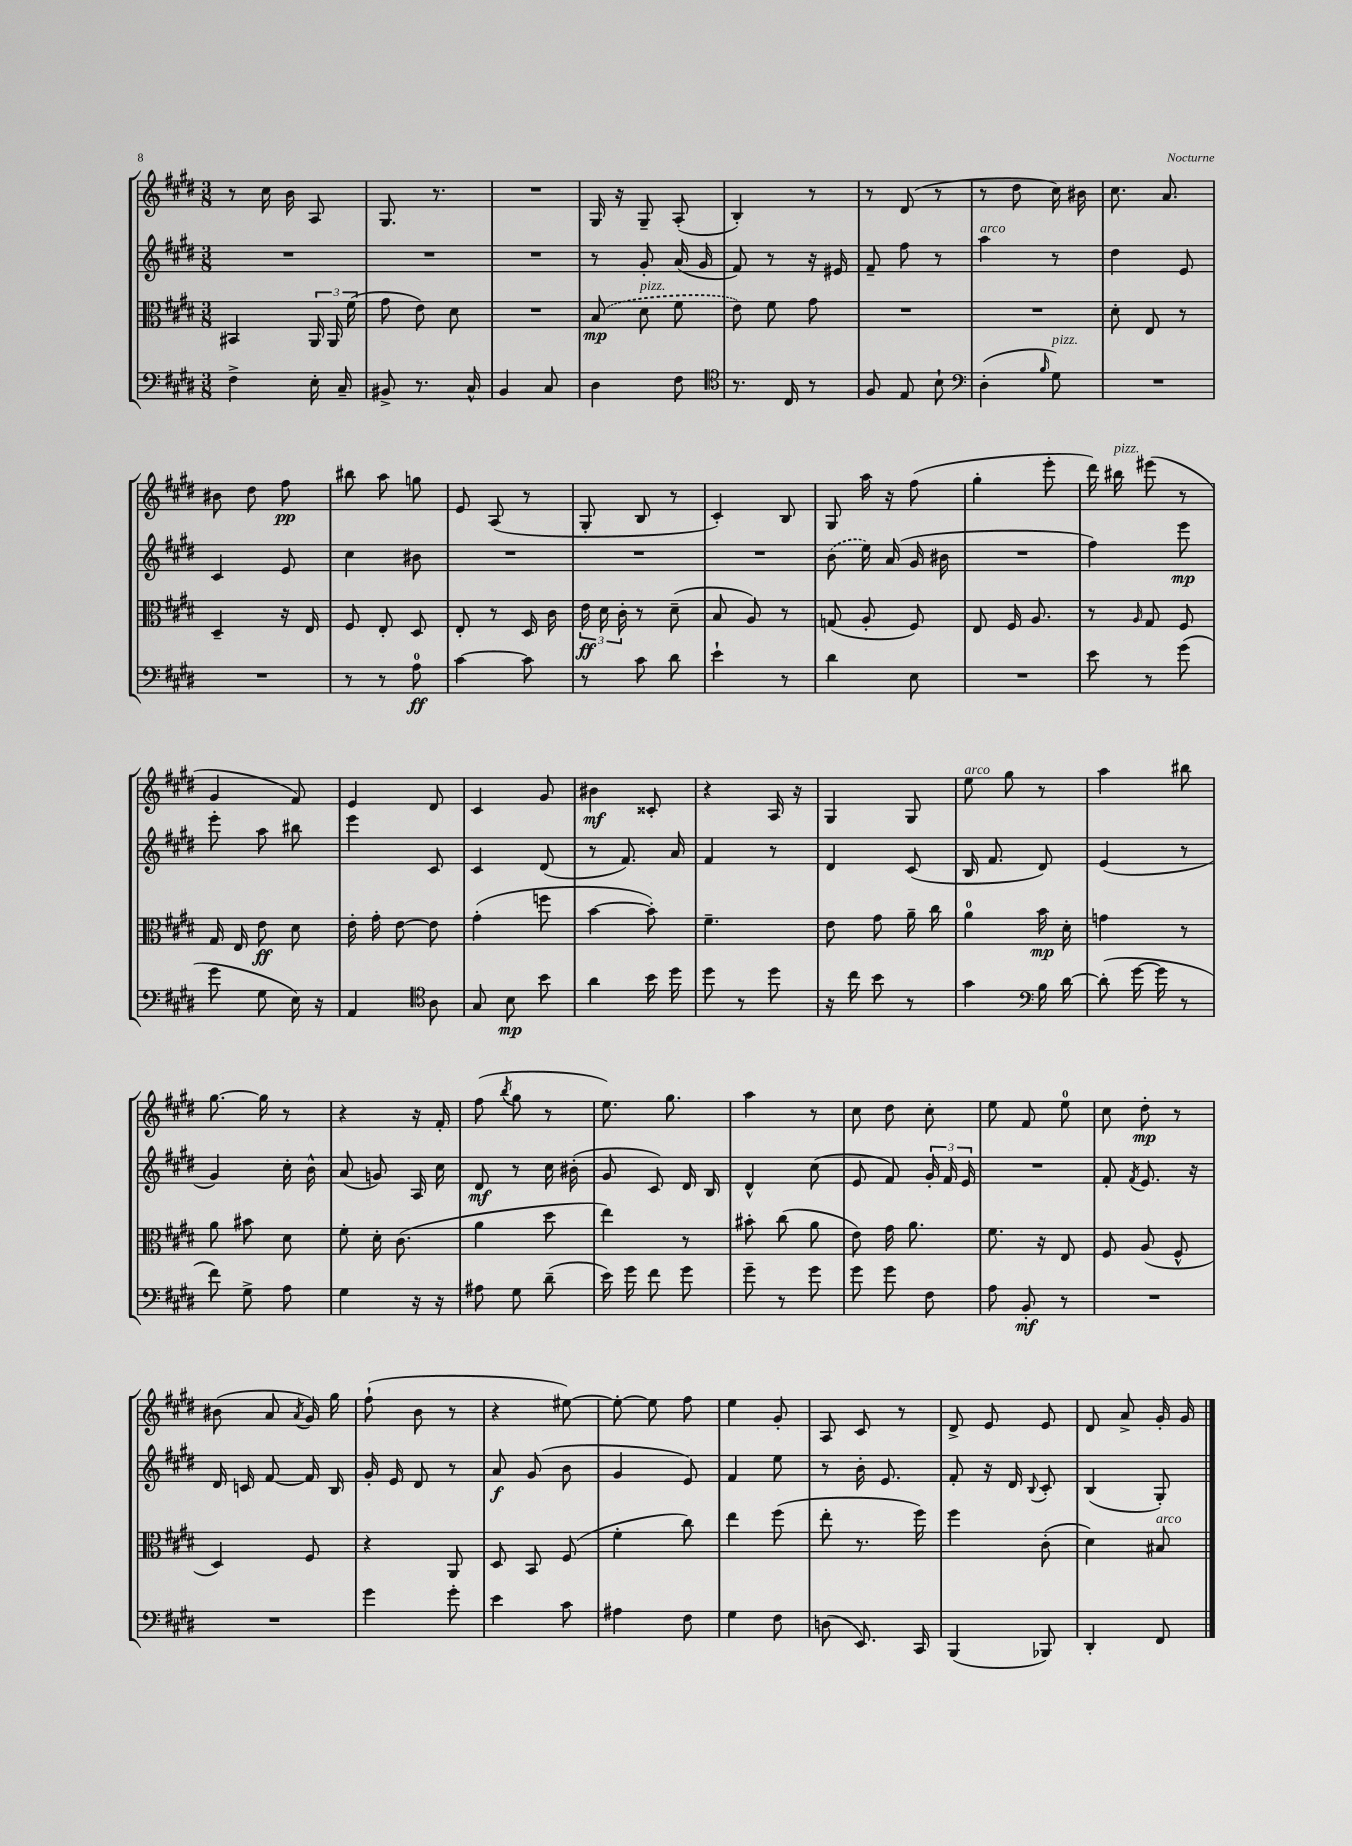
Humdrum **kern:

**kern	**kern	**kern	**kern
*staff4	*staff3	*staff2	*staff1
*clefF4	*clefC3	*clefG2	*clefG2
*k[f#c#g#d#]	*k[f#c#g#d#]	*k[f#c#g#d#]	*k[f#c#g#d#]
*M3/8	*M3/8	*M3/8	*M3/8
4F#^	4BB#	4.r	8r
.	.	.	16cc#
.	.	.	16b
16E'	24AA	.	8A
.	24AA	.	.
16C#~	.	.	.
.	(24f#	.	.
=	=	=	=
8BB#^	8g#	4.r	8.G#
8.r	8e)	.	.
.	.	.	8.r
.	8d#	.	.
16C#^^	.	.	.
=	=	=	=
4BB	4.r	4.r	4.r
8C#	.	.	.
=	=	=	=
4D#	(8B	8r	16G#
.	.	.	16r
.	8d#	8g#'	8G#~
8F#	8f#	(16a	(8A'
.	.	16g#	.
=	=	=	=
*clefC4	*	*	*
8.r	8e)	8f#)	4B')
.	8f#	8r	.
16C#	.	.	.
8r	8g#	16r	8r
.	.	16e#	.
=	=	=	=
8F#	4.r	8f#~	8r
8E	.	8ff#	(8d#
8B`	.	8r	8r
=	=	=	=
*clefF4	*	*	*
(4D#'	4.r	4aa	8r
.	.	.	8dd#
16qqB	.	.	.
8G#)	.	8r	16cc#)
.	.	.	16b#
=	=	=	=
4.r	8d#'	4dd#	8.cc#
.	8E	.	.
.	.	.	8.a
.	8r	8e	.
=	=	=	=
4.r	4D#~	4c#	8b#
.	.	.	8dd#
.	16r	8e	8ff#
.	16E	.	.
=	=	=	=
8r	8F#	4cc#	8bb#
8r	8E'	.	8aa
8A	8D#	8b#	8gg
=	=	=	=
[4c#	8E'	4.r	8e
.	8r	.	(8A
8c#]	16D#	.	8r
.	16c#	.	.
=	=	=	=
8r	24e	4.r	8G#'
.	24d#	.	.
.	24c#'	.	.
8c#	8r	.	8B
8d#	(8d#~	.	8r
=	=	=	=
4e`	8B	4.r	4c#')
.	8A)	.	.
8r	8r	.	8B
=	=	=	=
4d#	(8G	(8b	8G#
.	8A'	16ee)	16aa
.	.	(16a	16r
8E	8F#)	16g#	(8ff#
.	.	16b#	.
=	=	=	=
4.r	8E	4.r	4gg#'
.	16F#	.	.
.	8.A	.	.
.	.	.	8eee'
=	=	=	=
8e	8r	4ff#)	16ddd#)
.	.	.	16bb#
.	16qqA	.	.
8r	8G#	.	(8eee#
(8g#	8F#	8eee	8r
=	=	=	=
8g#	16G#	8eee'	4g#
.	16E	.	.
8G#	8e	8aa	.
16E)	8d#	8bb#	8f#)
16r	.	.	.
=	=	=	=
4AA	16e'	4eee	4e
.	16g#'	.	.
.	[8e	.	.
*clefC4	*	*	*
8A	8e]	8c#	8d#
=	=	=	=
8G#	(4g#'	4c#	4c#
8B	.	.	.
8b	8ff	(8d#	8g#
=	=	=	=
4a	[4b	8r	4b#
.	.	8.f#)	.
16b	8b'])	.	8c##'
16dd#	.	16a	.
=	=	=	=
8dd#	4.f#~	4f#	4r
8r	.	.	.
8dd#	.	8r	16A
.	.	.	16r
=	=	=	=
16r	8e	4d#	4G#
16cc#	.	.	.
8b	8g#	.	.
8r	16a~	(8c#	8G#
.	16cc#	.	.
=	=	=	=
4g#	4a	16B	8ee
.	.	8.f#	.
.	.	.	8gg#
*clefF4	*	*	*
16B	16b	8d#)	8r
[16d#	16d#'	.	.
=	=	=	=
(8d#']	4g	(4e	4aa
[16g#	.	.	.
16g#]	.	.	.
8r	8r	8r	8bb#
=	=	=	=
8f#)	8a	4g#)	[8.gg#
8G#^	8b#	.	.
.	.	.	16gg#]
8A	8d#	16cc#'	8r
.	.	16b^^	.
=	=	=	=
4G#	8f#'	(8a	4r
.	16d#'	8g)	.
.	(8.c#	.	.
16r	.	16A	16r
16r	.	16cc#	16f#'
=	=	=	=
8A#	4a	8d#	(8ff#
.	.	.	8qbb
8G#	.	8r	8gg#
(8d#~	8dd#	16cc#	8r
.	.	(16b#'	.
=	=	=	=
16e)	4ee)	8g#	8.ee)
16g#	.	.	.
8f#	.	8c#)	.
.	.	.	8.gg#
8g#	8r	16d#	.
.	.	16B	.
=	=	=	=
8g#~	8b#'	4d#^^	4aa
8r	(8cc#	.	.
8g#	8a	(8cc#	8r
=	=	=	=
8g#	8e)	8e	8cc#
8g#	16g#	8f#)	8dd#
.	8.a	.	.
8F#	.	24g#'	8cc#'
.	.	24f#	.
.	.	24e	.
=	=	=	=
8A	8.f#	4.r	8ee
8BB'	.	.	8f#
.	16r	.	.
8r	8E	.	8ee
=	=	=	=
4.r	8F#	8f#'	8cc#
.	.	8qf#	.
.	(8A	8.e	8dd#'
.	8F#^^	.	8r
.	.	16r	.
=	=	=	=
4.r	4D#)	16d#	(8b#
.	.	16c	.
.	.	[8f#	8a
.	.	.	8qa
.	8F#	16f#]	16g#)
.	.	16B	16gg#
=	=	=	=
4g#	4r	16g#'	(8ff#`
.	.	16e	.
.	.	8d#	8b
8g#'	8AA	8r	8r
=	=	=	=
4e	8D#	8a	4r
.	8BB	(8g#	.
8c#	(8F#	8b	[8ee#)
=	=	=	=
4A#	4f#'	4g#	8ee#'_
.	.	.	8ee#]
8F#	8cc#)	8e)	8ff#
=	=	=	=
4G#	4ee	4f#	4ee
8F#	(8ff#	8ee	8g#'
=	=	=	=
(8D	8ee'	8r	8A
8.EE)	8.r	16b'	8c#
.	.	8.e	.
.	.	.	8r
16CC#	16ff#)	.	.
=	=	=	=
(4BBB	4ff#	8f#'	8d#^
.	.	16r	8e
.	.	16d#	.
.	.	8qqB	.
8BBB-)	(8c#'	8c#'	8e
=	=	=	=
4DD#'	4d#)	(4B	8d#
.	.	.	8a^
8FF#	8B#	8G#')	16g#'
.	.	.	16g#
==	==	==	==
*-	*-	*-	*-
